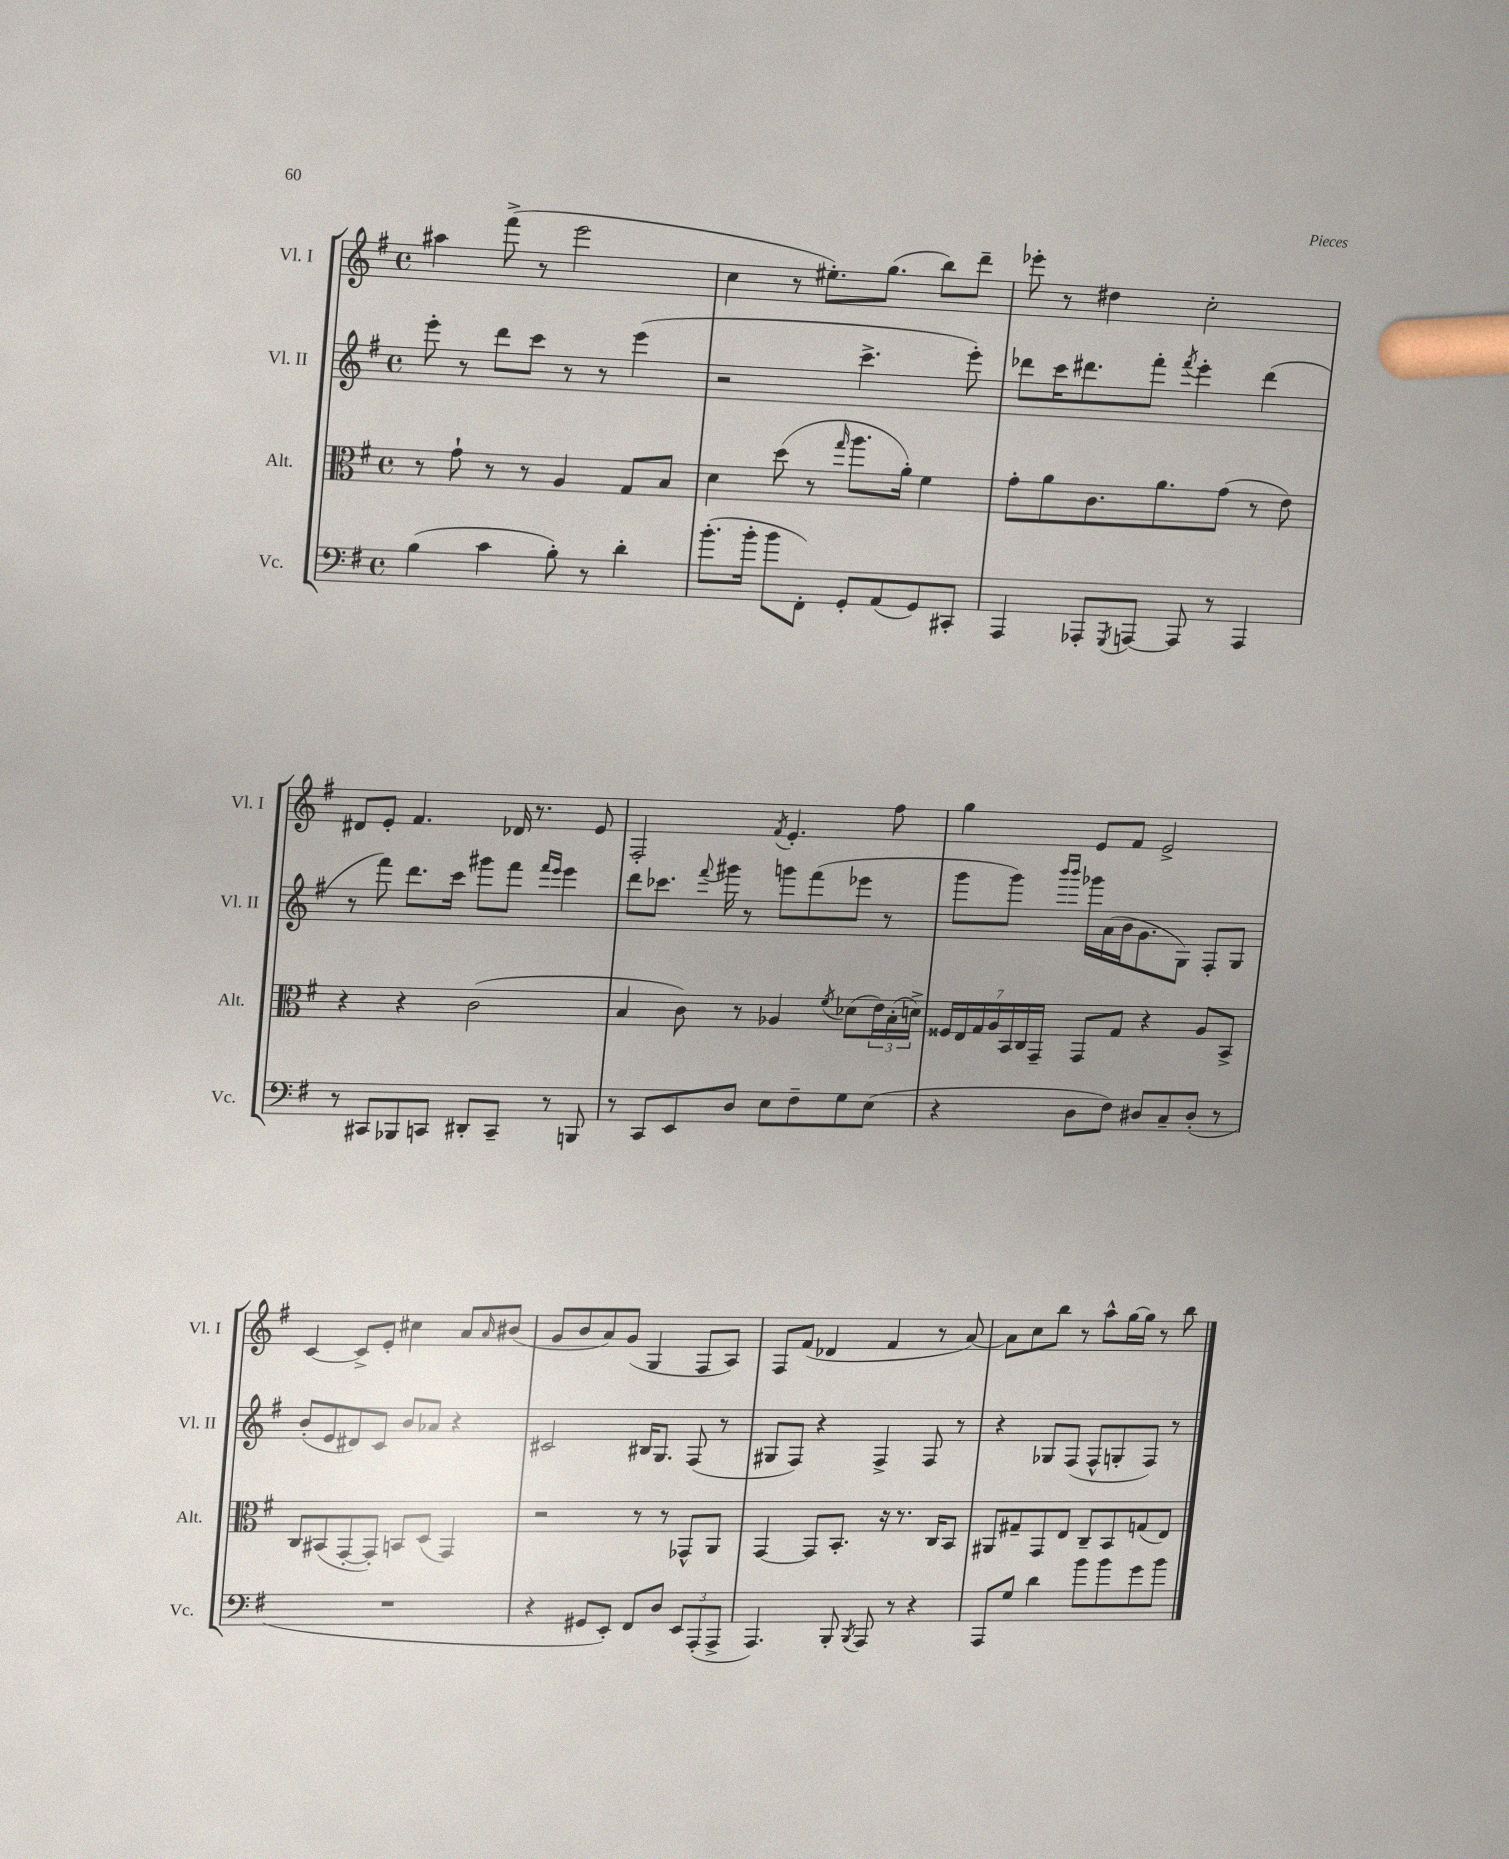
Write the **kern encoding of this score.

**kern	**kern	**kern	**kern
*staff4	*staff3	*staff2	*staff1
*clefF4	*clefC3	*clefG2	*clefG2
*k[f#]	*k[f#]	*k[f#]	*k[f#]
*M4/4	*M4/4	*M4/4	*M4/4
*met(c)	*met(c)	*met(c)	*met(c)
(4B\	8r	8eee'\	4aa#\
.	8g`\	8r	.
4c\	8r	8ddd\L	(8fff#^\
.	8r	8ccc\J	8r
8B'\)	4A/	8r	2eee\
8r	.	8r	.
4d'\	8G/L	(4eee\	.
.	8B/J	.	.
=	=	=	=
(8.b'\L	4d\	2r	4cc\
16b'\Jk	.	.	.
8b\L	(8dd\	.	8r
8FF#'\J)	8r	.	8.ee#'\L)
.	16qqgg/	.	.
8GG'/L	8.aa\L	4.ccc^\	.
.	.	.	(8.gg\J
(8AA/	.	.	.
.	16a'\Jk)	.	.
8GG/)	4f#\	.	8bb\L)
8CC#'/J	.	8eee'\)	8ddd~\J
=	=	=	=
4AAA/	8g'\L	8ddd-\L	8eee-'\
.	8a\	16ccc\K	8r
.	.	8.ddd#\	.
8AAA-'/L	8.c\	.	4dd#\
8qGGG/	.	.	.
[8AAA/J	.	8fff#'\J	.
.	8.a\	.	.
.	.	8qfff#/	.
8AAA/]	.	4eee'\	2cc'\
8r	(8g\J	.	.
4AAA/	8r	(4ddd#\	.
.	8e\)	.	.
=	=	=	=
8r	4r	8r	8d#/L
8CC#/L	.	8fff#\)	8e'/J
8BBB-/	4r	8.ddd\L	4.f#/
8CC/J	.	.	.
.	.	16ccc\Jk	.
8DD#'/L	(2c\	8ggg#\L	.
8CC~/J	.	8fff#\J	16d-/
.	.	.	8.r
.	.	16qqfff#/LL	.
.	.	16qqeee/JJ	.
8r	.	4eee\	.
8BBB/	.	.	8e/
=	=	=	=
8r	4B/	8ddd\L	2F#'/
8CC/L	.	8.ccc-\J	.
8EE/	8c\)	.	.
.	.	8qqfff#/	.
.	.	16ggg#\	.
8D/J	8r	8r	.
.	.	.	8qf#/
8E\L	4A-/	8ggg\L	4.e'/
8F#~\	.	(8fff#\	.
.	8qf#/	.	.
8G\	(8d-\L	8eee-\J	.
(8E\J	24e\L)	8r	8ff#\
.	(24B'\	.	.
.	24d^\JJ)	.	.
=	=	=	=
4r	28F##/LL	8ggg\L	4gg\
.	28E/	.	.
.	28G/	.	.
.	28A/	.	.
.	.	8ggg\J)	.
.	28BB/	.	.
.	28C/	.	.
.	28GG~/JJ	.	.
.	.	16qqbbb/LL	.
.	.	16qqbbb/JJ	.
8D\L	8GG/L	16ggg-\LL	8e/L
.	.	(16a\	.
8F#\J)	8G/J	16b\J	8f#/J
.	.	8.g\	.
8D#/L	4r	.	2e^/
8C~/	.	8G\J)	.
(8D#'/J	8A/L	8F#'/L	.
8r	8BB^/J	8G/J	.
=	=	=	=
1r	8C/L	(8b'/L	[4c/
.	(8BB#/	8e/	.
.	[8GG'/	8d#/)	8c^/]L
.	8GG'/]J)	8c/J	8e'/J
.	8BB/L	8b/L	4cc#\
.	(8D/J	8a-/J	.
.	4GG/)	4r	8a/L
.	.	.	16qqa/
.	.	.	(8b#/J
=	=	=	=
4r	2r	2c#/	8g/L
.	.	.	8b/
8GG#/L	.	.	8a/)
8EE'/J)	.	.	(8g/J
8FF#/L	8r	16B#/LK	4G/
.	.	8.G/J	.
8D/J	8r	.	.
12EE/L	8GG-^^/L	(8F#/	8F#/L
(12AAA'/	.	.	.
.	8AA/J	8r	8A/J)
12AAA^/J	.	.	.
=	=	=	=
4.AAA/)	[4GG/	8G#/L	8F#/L
.	.	8F#/J)	(8f#/J
.	8GG/]L	4r	4d-/
8BBB'/	8.BB'/J	.	.
8qBBB/	.	.	.
8AAA/	.	4F#^/	4f#/
.	16r	.	.
8r	8.r	.	.
4r	.	8F#/	8r
.	16C/LK	.	.
.	8BB/J	8r	[8a/)
=	=	=	=
8AAA/L	8AA#/L	4r	8a\]L
8G/J	8G#~/	.	8cc\
4d\	8GG/	8G-/L	8bb\J
.	8E/J	(8F#/J	8r
8b\L	8C~/L	8F#^^/L	8aa^^\L
8b\	8BB/	8G'/	[16gg\L
.	.	.	16gg\]JJ
8g\	(8G/	8F#/J)	8r
8b\J	8E/J)	8r	8bb\
==	==	==	==
*-	*-	*-	*-
